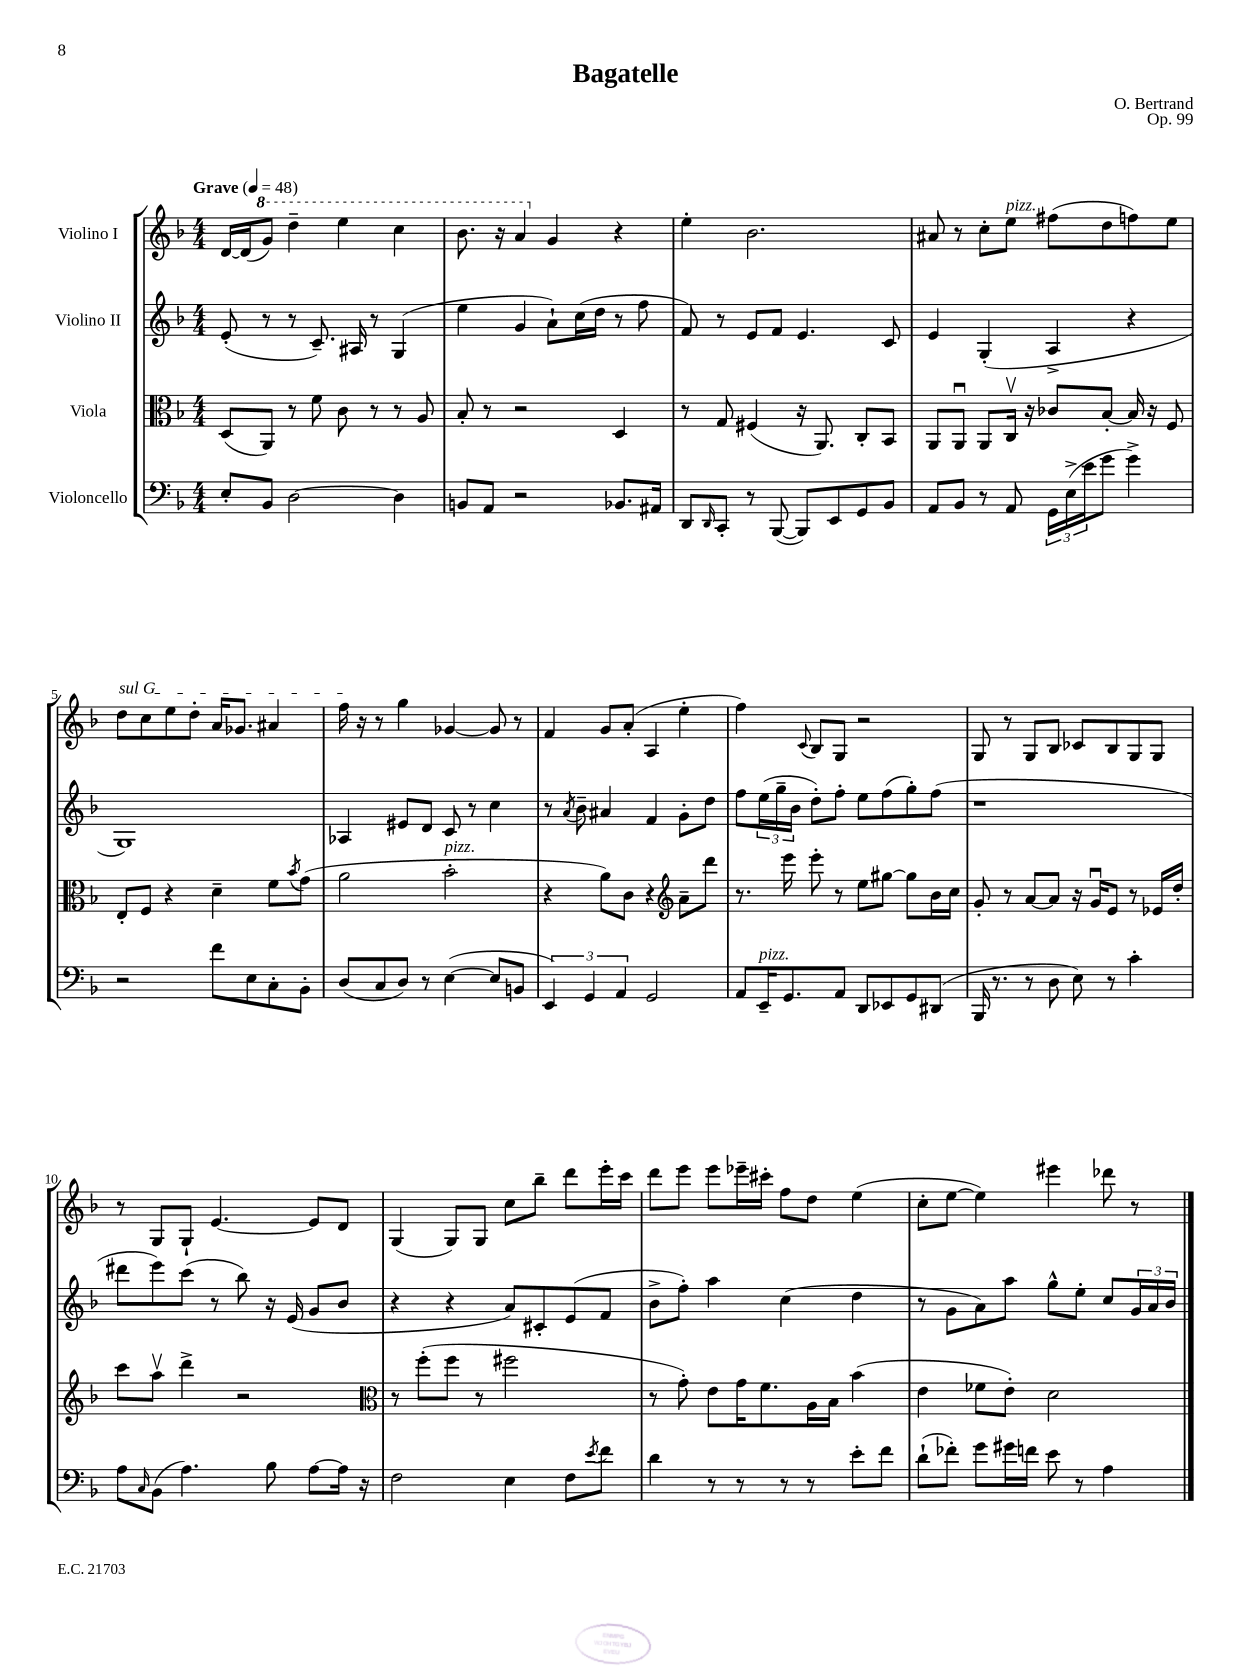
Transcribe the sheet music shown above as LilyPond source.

\header { title = "Bagatelle" composer = "O. Bertrand" opus = "Op. 99" }
<<
\new StaffGroup <<
\new Staff = "s0" \with { instrumentName = "Violino I" } {
    \clef treble \key f \major \numericTimeSignature \time 4/4 \tempo "Grave" 4 = 48
    d'16~ d'16( \ottava #1 g''8) d'''4-- e'''4 c'''4 |
    bes''8. r16 a''4 \ottava #0 g'4 r4 |
    e''4-. bes'2. |
    ais'8 r8 c''8-. e''8^\markup { \italic "pizz." } fis''8( d''8 f''8) e''8 |
    \once \override TextSpanner.bound-details.left.text = \markup { \italic "sul G" } d''8\startTextSpan c''8 e''8 d''8-. a'16 ges'8. ais'4 |
    f''16\stopTextSpan r16 r8 g''4 ges'4~ ges'8 r8 |
    f'4 g'8 a'8-.( a4 e''4-. |
    f''4) \appoggiatura { c'8 } bes8 g8 r2 |
    g8 r8 g8 bes8 ces'8 bes8 g8 g8 |
    r8 g8 g8-! e'4.~ e'8 d'8 |
    g4( g8) g8 c''8 bes''8-- d'''8 e'''16-. c'''16 |
    d'''8 e'''8 e'''8 ees'''16-- cis'''16-. f''8 d''8 e''4( |
    c''8-. e''8~ e''4) eis'''4 des'''8 r8 \bar "|." |
}
\new Staff = "s1" \with { instrumentName = "Violino II" } {
    \clef treble \key f \major \numericTimeSignature \time 4/4
    e'8-.( r8 r8 c'8.--) ais16 r8 g4( |
    e''4 g'4 a'8-!) c''16( d''16 r8 f''8 |
    f'8) r8 e'8 f'8 e'4. c'8 |
    e'4 g4-.( a4-> r4 |
    g1) |
    aes4 eis'8 d'8 c'8 r8 c''4 |
    r8 \acciaccatura { a'8 } bes'8-- ais'4 f'4 g'8-. d''8 |
    f''8 \tuplet 3/2 { e''16( g''16-- bes'16 } d''8-.) f''8-. e''8 f''8( g''8-.) f''8( |
    r1 |
    dis'''8 e'''8) c'''8( r8 bes''8) r16 e'16( g'8 bes'8 |
    r4 r4 a'8) cis'8-. e'8( f'8 |
    bes'8-> f''8-.) a''4 c''4( d''4 |
    r8 g'8 a'8) a''8 g''8-^ e''8-. c''8 \tuplet 3/2 { g'16 a'16 bes'16 } \bar "|." |
}
\new Staff = "s2" \with { instrumentName = "Viola" } {
    \clef alto \key f \major \numericTimeSignature \time 4/4
    d8( a,8) r8 f'8 c'8 r8 r8 a8 |
    bes8-. r8 r2 d4 |
    r8 g8 fis4( r16 a,8.) c8-. bes,8 |
    a,8 a,8\downbow a,8 c16\upbow r16 ces'8 bes8~-. bes16 r16 f8 |
    e8-. f8 r4 d'4-- f'8 \acciaccatura { bes'8 } g'8( |
    a'2 bes'2-.^\markup { \italic "pizz." } |
    r4 a'8) c'8 r4 \clef treble a'8-- d'''8 |
    r8. e'''16 e'''8-. r8 e''8 gis''8~ gis''8 bes'16 c''16 |
    g'8-. r8 a'8~ a'8 r16 g'16\downbow e'8 r8 ees'16 d''16-. |
    c'''8 a''8\upbow d'''4-> r2 |
    \clef alto r8 f''8-.( f''8 r8 fis''2 |
    r8 g'8-.) e'8 g'16 f'8. a16 bes16 bes'4( |
    e'4 fes'8 e'8-.) d'2 \bar "|." |
}
\new Staff = "s3" \with { instrumentName = "Violoncello" } {
    \clef bass \key f \major \numericTimeSignature \time 4/4
    e8-. bes,8 d2~ d4 |
    b,8 a,8 r2 bes,8. ais,16 |
    d,8 \grace { d,16 } c,8-. r8 bes,,8~( bes,,8) e,8 g,8 bes,8 |
    a,8 bes,8 r8 a,8 \tuplet 3/2 { g,16 e16->( e'16 } g'8 g'4->) |
    r2 f'8 e8 c8-. bes,8-. |
    d8( c8 d8) r8 e4~( e8 b,8 |
    \tuplet 3/2 { e,4) g,4 a,4 } g,2 |
    a,8 e,16--^\markup { \italic "pizz." } g,8. a,8 d,8 ees,8 g,8 dis,8( |
    bes,,16 r8. r8 d8 e8) r8 c'4-. |
    a8 \grace { c16 } bes,8( a4.) bes8 a8~ a16 r16 |
    f2 e4 f8 \acciaccatura { e'8 } f'8 |
    d'4 r8 r8 r8 r8 e'8-. f'8 |
    d'8-!( fes'8-.) g'8 gis'16 f'16 e'8 r8 a4 \bar "|." |
}
>>
>>
